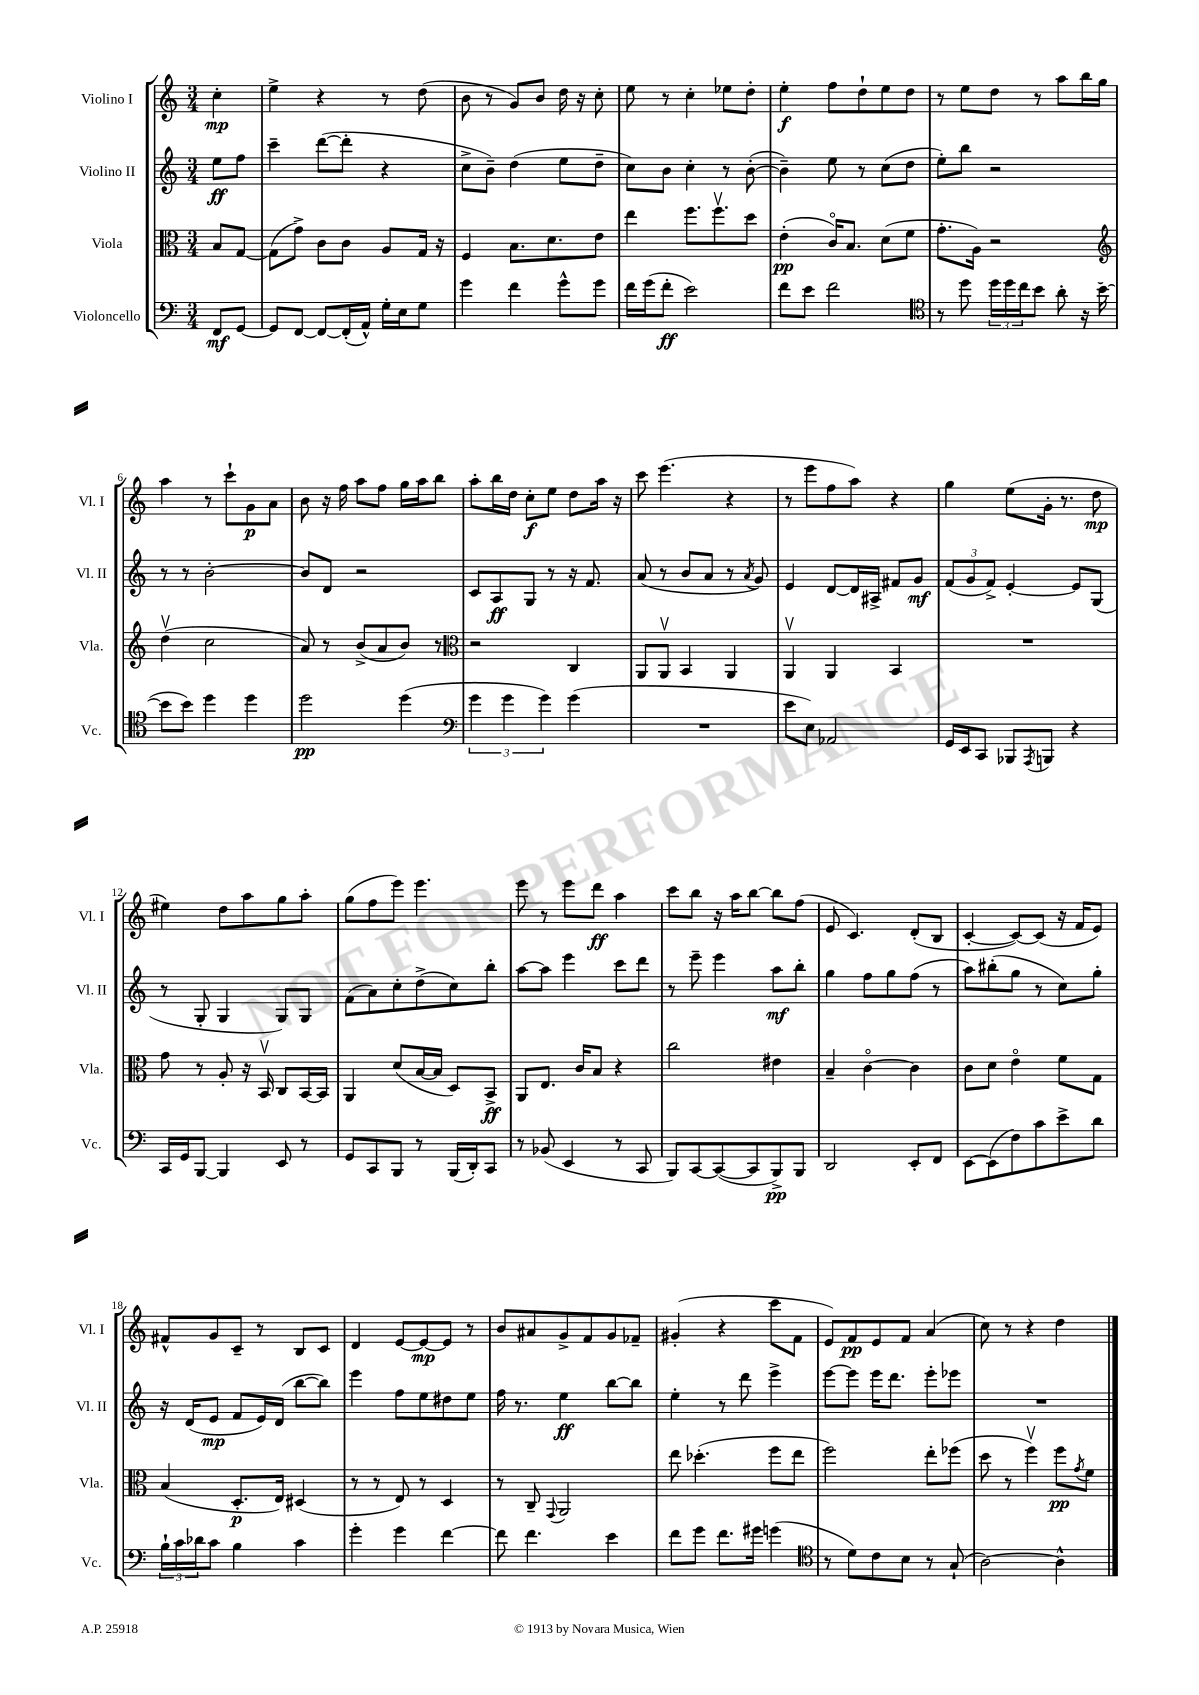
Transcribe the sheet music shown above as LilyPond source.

<<
\new StaffGroup <<
\new Staff = "s0" \with { instrumentName = "Violino I" shortInstrumentName = "Vl. I" } {
    \clef treble \key c \major \numericTimeSignature \time 3/4 \partial 4
    c''4-.\mp |
    e''4-> r4 r8 d''8( |
    b'8 r8 g'8) b'8 d''16 r16 c''8-. |
    e''8 r8 c''4-. ees''8 d''8-. |
    e''4-.\f f''8 d''8-! e''8 d''8 |
    r8 e''8 d''8 r8 a''8 b''16 g''16 |
    a''4 r8 c'''8-! g'8\p a'8 |
    b'8 r16 f''16 a''8 f''8 g''16 a''16 b''8 |
    a''8-. b''16 d''16 c''8-.\f e''8 d''8 a''16 r16 |
    c'''8 e'''4.( r4 |
    r8 e'''8 f''8 a''8) r4 |
    g''4 e''8( g'16-. r8. d''8\mp |
    eis''4) d''8 a''8 g''8 a''8-. |
    g''8( f''8 e'''8) e'''4. |
    e'''8 r8 e'''8 d'''8\ff a''4 |
    c'''8 b''8 r16 a''16 b''8~ b''8 f''8( |
    e'8 c'4.) d'8-.( b8 |
    c'4~-. c'8~) c'8( r16 f'16 e'8) |
    fis'8-^ g'8 c'8-- r8 b8 c'8 |
    d'4 e'8~ e'8~\mp e'8 r8 |
    b'8 ais'8 g'8-> f'8 g'8 fes'8-- |
    gis'4-.( r4 c'''8 f'8 |
    e'8) f'8\pp e'8 f'8 a'4( |
    c''8) r8 r4 d''4 \bar "|." |
}
\new Staff = "s1" \with { instrumentName = "Violino II" shortInstrumentName = "Vl. II" } {
    \clef treble \key c \major \numericTimeSignature \time 3/4 \partial 4
    e''8\ff f''8 |
    c'''4-- d'''8~( d'''8-. r4 |
    c''8-> b'8--) d''4( e''8 d''8-- |
    c''8) b'8 c''4-. r8 b'8~-.( |
    b'4--) e''8 r8 c''8( d''8 |
    e''8-.) b''8 r2 |
    r8 r8 b'2~-. |
    b'8 d'8 r2 |
    c'8 a8\ff g8 r8 r16 f'8. |
    a'8( r8 b'8 a'8 r8 \acciaccatura { a'8 } g'8) |
    e'4 d'8~ d'16 ais16-> fis'8 g'8\mf |
    \tuplet 3/2 { f'8( g'8 f'8->) } e'4~-. e'8 g8( |
    r8 g8-. g4 g8) g8 |
    f'8( a'8) c''8-. d''8->( c''8) b''8-. |
    a''8~ a''8 e'''4 c'''8 d'''8 |
    r8 e'''8-- e'''4 a''8\mf b''8-. |
    g''4 f''8 g''8 f''8( r8 |
    a''8) bis''8-.( g''8 r8 c''8) g''8-. |
    r16 d'16( e'8\mp f'8 e'16) d'16( b''8~ b''8) |
    e'''4 f''8 e''8 dis''8 e''8 |
    f''16 r8. e''4\ff b''8~ b''8 |
    e''4-. r8 d'''8 e'''4-> |
    e'''8~ e'''8 e'''16 d'''8. e'''8-. ees'''8 |
    R2. \bar "|." |
}
\new Staff = "s2" \with { instrumentName = "Viola" shortInstrumentName = "Vla." } {
    \clef alto \key c \major \numericTimeSignature \time 3/4 \partial 4
    b8 g8~ |
    g8( g'8->) c'8 c'8 a8 g16 r16 |
    f4 b8. d'8. e'8 |
    e''4 f''8. f''8.\upbow d''8 |
    e'4-.\pp( c'16\flageolet) b8. d'8( f'8 |
    g'8.-. a16) r2 |
    \clef treble d''4\upbow( c''2 |
    a'8) r8 b'8->( a'8 b'8) r8 |
    \clef alto r2 c4 |
    a,8 a,8\upbow b,4 a,4 |
    a,4\upbow a,4 b,4 |
    R2. |
    g'8 r8 a8-. r16 b,16\upbow c8 b,16~ b,16 |
    a,4 d'8( b16~ b16 d8) b,8->\ff |
    a,8 e8. c'16 b8 r4 |
    c''2 eis'4 |
    b4-- c'4~\flageolet c'4 |
    c'8 d'8 e'4\flageolet f'8 g8 |
    b4( d8.-.\p e16) dis4( |
    r8 r8 e8) r8 d4 |
    r8 c8-- \appoggiatura { g,8 } a,2 |
    e''8 des''4.-.( f''8 e''8 |
    f''2) e''8-. fes''8( |
    d''8 r8 f''4\upbow) f''8\pp \acciaccatura { g'8 } f'8 \bar "|." |
}
\new Staff = "s3" \with { instrumentName = "Violoncello" shortInstrumentName = "Vc." } {
    \clef bass \key c \major \numericTimeSignature \time 3/4 \partial 4
    f,8\mf g,8~ |
    g,8 f,8~ f,8~ f,16-.( a,16-^) g16-. e16 g8 |
    g'4 f'4 g'8-^ g'8 |
    f'16 g'16( f'8-.\ff e'2) |
    f'8 e'8 f'2 |
    \clef tenor r8 d''8 \tuplet 3/2 { d''16 d''16 c''16 } b'8 a'8-. r16 b'16~( |
    b'8 b'8) d''4 d''4 |
    d''2\pp d''4( |
    \clef bass \tuplet 3/2 { g'4 g'4 g'4) } g'4( |
    R2. |
    e'8 e8) aes,2 |
    g,16 e,16 c,8 bes,,8 \acciaccatura { a,,8 } b,,8 r4 |
    c,16 g,16 b,,8~ b,,4 e,8 r8 |
    g,8 c,8 b,,8 r8 b,,16( d,16-.) c,8 |
    r8 bes,8( e,4 r8 c,8 |
    b,,8) c,8~ c,8~( c,8 b,,8->\pp) b,,8 |
    d,2 e,8-. f,8 |
    e,8~ e,8( f8) c'8 e'8-> d'8 |
    \tuplet 3/2 { b16-! c'16 des'16 } c'8 b4 c'4 |
    g'4-. g'4 f'4~ |
    f'8 f'4. e'4 |
    f'8 g'8 f'8. gis'16 g'4( |
    \clef tenor r8 d'8) c'8 b8 r8 g8-!( |
    a2~) a4-^ \bar "|." |
}
>>
>>
